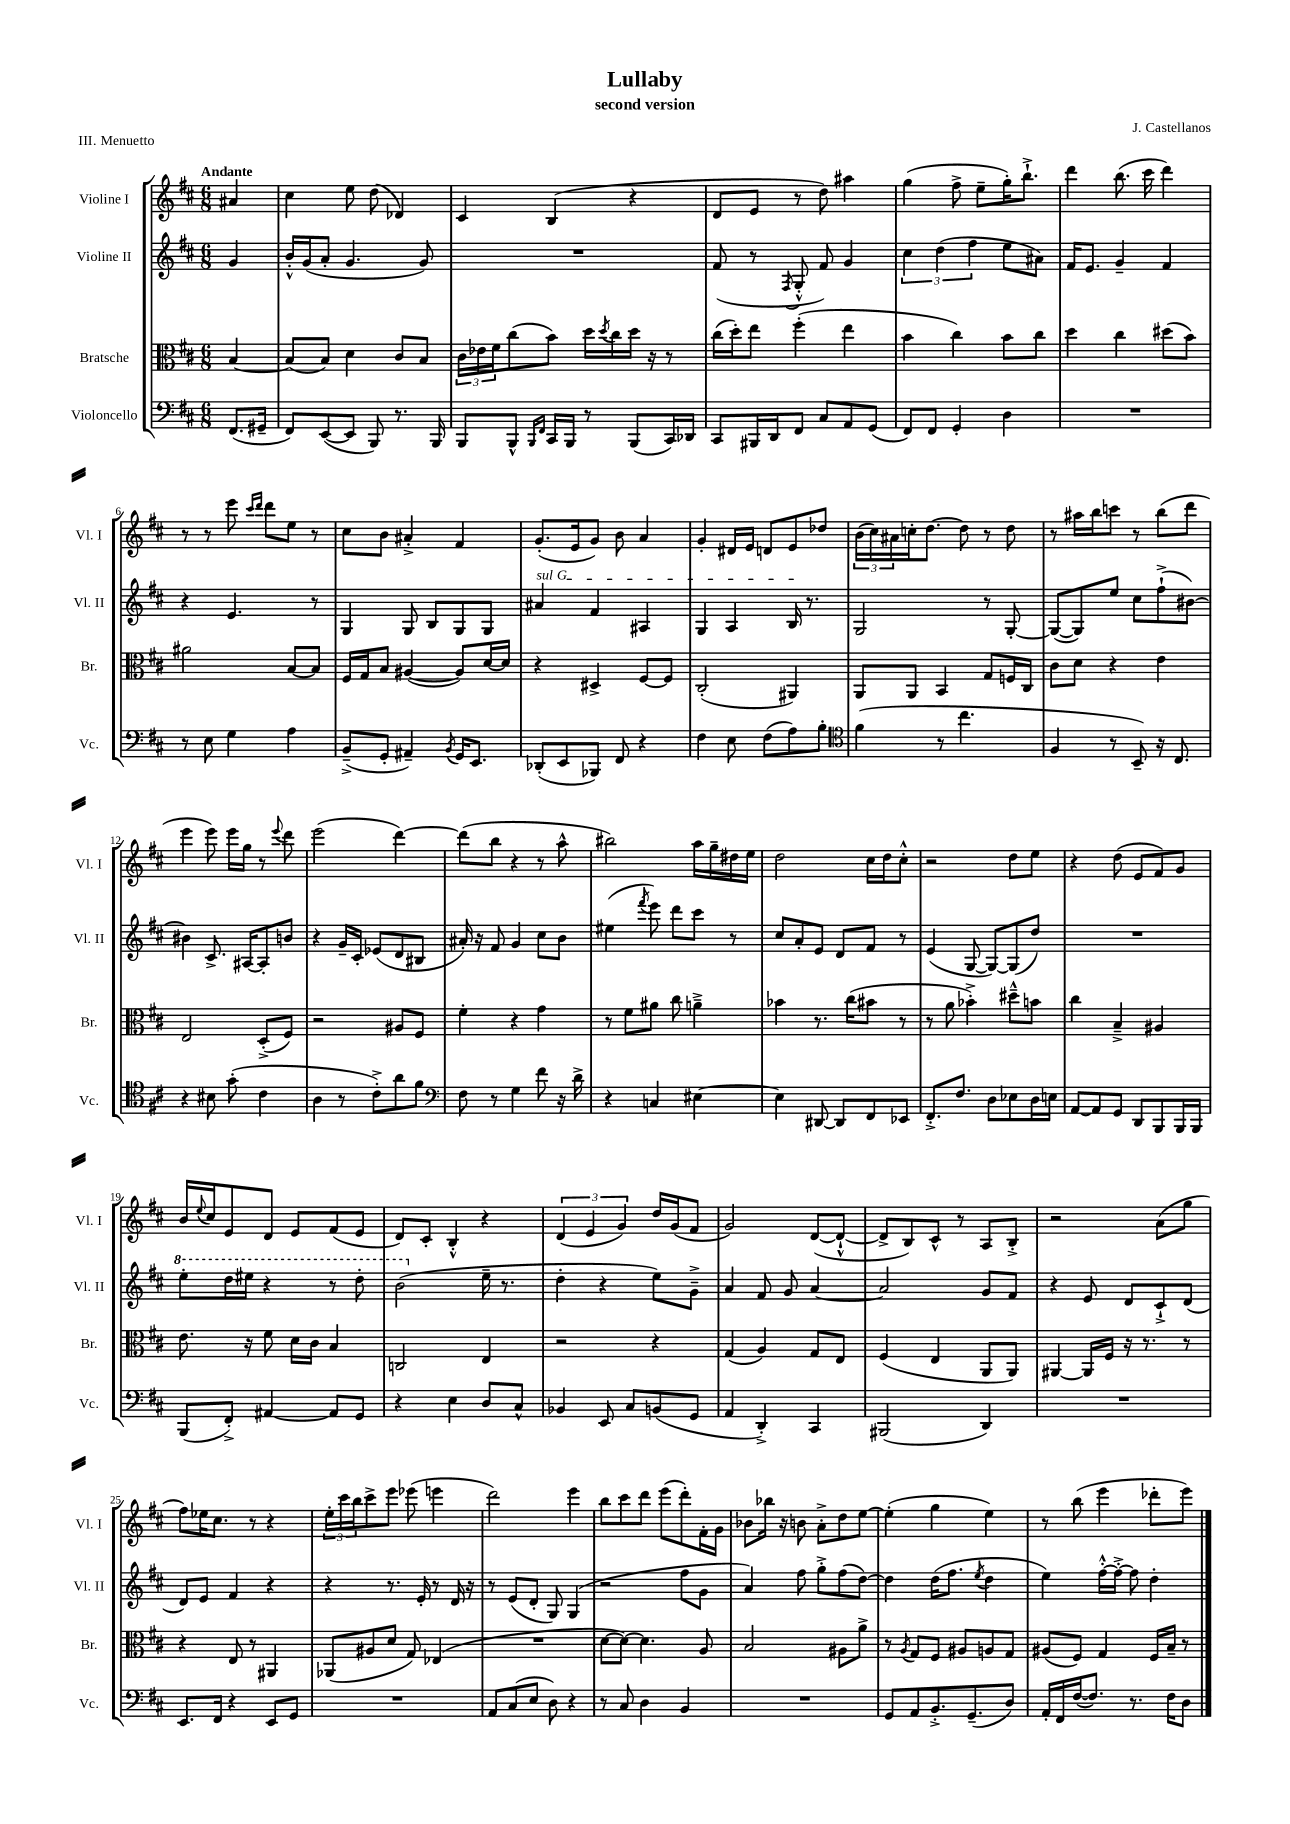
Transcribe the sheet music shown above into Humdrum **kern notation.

**kern	**kern	**kern	**kern
*staff4	*staff3	*staff2	*staff1
*clefF4	*clefC3	*clefG2	*clefG2
*k[f#c#]	*k[f#c#]	*k[f#c#]	*k[f#c#]
*M6/8	*M6/8	*M6/8	*M6/8
(8.FF#	[4B	4g	4a#
16GG#~	.	.	.
=	=	=	=
8FF#)	(8B]	16b'^^	4cc#
.	.	(16g	.
([8EE	8B)	8a'	.
8EE]	4d	4.g	8ee
8BBB)	.	.	(8dd
8.r	8c#	.	4d-)
.	8B	8g)	.
16BBB	.	.	.
=	=	=	=
8BBB	24c#	2.r	4c#
.	24e-	.	.
.	24f#	.	.
8BBB^^	(8cc#	.	.
16qqBBB	.	.	.
16qqFF#	.	.	.
16CC#	8b)	.	(4B
16BBB	.	.	.
8r	16dd	.	.
.	8qdd	.	.
.	16cc#	.	.
(8BBB	16dd	.	4r
.	16r	.	.
16CC#)	8r	.	.
16DD-	.	.	.
=	=	=	=
8CC#	(16cc#	(8f#	8d
.	16dd')	.	.
16BBB#	8ee	8r	8e
16DD	.	.	.
.	.	8qF#	.
8FF#	(4ff#'	8G'^^	8r
8C#	.	8f#)	8dd)
8AA	4ee	4g	4aa#
(8GG	.	.	.
=	=	=	=
8FF#)	4b	6cc#	(4gg
8FF#	.	.	.
.	.	(6dd	.
4GG'	4cc#)	.	8ff#^
.	.	6ff#	.
.	.	.	8ee~
4D	8b	8ee	16gg')
.	.	.	8.bb`^
.	8cc#	8a#)	.
=	=	=	=
2.r	4dd	16f#	4ddd
.	.	8.e	.
.	4cc#	4g~	(8.bb
.	.	.	16ccc#
.	(8dd#	4f#	4ddd)
.	8b)	.	.
=	=	=	=
8r	2a#	4r	8r
8E	.	.	8r
4G	.	4.e	8eee
.	.	.	16qqccc#
.	.	.	16qqddd
.	.	.	8ddd
4A	[8B	.	8ee
.	8B]	8r	8r
=	=	=	=
(8BB~^	16F#	4G	8cc#
.	16G	.	.
8GG'	8B	.	8b
4AA#~)	([4A#	8G	4a#'^
.	.	8B	.
8qBB	.	.	.
16GG	8A#])	8G	4f#
8.EE	.	.	.
.	[16d	8G	.
.	16d]	.	.
=	=	=	=
(8DD-'	4r	4a#	(8.g'
8EE	.	.	.
.	.	.	16e
8BBB-)	4D#^	4f#	8g)
8FF#	.	.	8b
4r	[8F#	4A#	4a
.	8F#]	.	.
=	=	=	=
4F#	(2C#'	4G	4g'
8E	.	4A	16d#
.	.	.	16e
(8F#	.	.	8d
8A)	4AA#)	16B	8e
.	.	8.r	.
8B'	.	.	8dd-
=	=	=	=
*clefC4	*	*	*
(4f#	8AA	2G	(24b
.	.	.	24cc#)
.	.	.	24a#
.	8AA	.	16cc'
.	.	.	[8.dd
8r	4BB	.	.
4.cc#	.	.	8dd]
.	8G	8r	8r
.	16F	[8G'	8dd
.	16C#	.	.
=	=	=	=
4F#	8c#	(8G_	8r
.	8d	8G])	16aa#
.	.	.	16bb
8r	4r	8ee	8ccc
8BB~)	.	8cc#	8r
16r	4e	(8ff#`^	(8bb
8.C#	.	.	.
.	.	[8b#)	8ddd
=	=	=	=
4r	2E	4b#]	4eee
8B#	.	8.c#^	8eee)
(8g'	.	.	16eee
.	.	[16A#	16gg
4c#	(8D'^	8A#']	8r
.	.	.	8qqeee
.	8F#)	8b	8ddd
=	=	=	=
4A	2r	4r	(2eee
8r	.	16g~	.
.	.	16c#'	.
8c#'^)	.	(8e-	.
8a	8A#	8d	[4ddd)
8f#	8F#	8B#	.
=	=	=	=
*clefF4	*	*	*
8F#	4f#'	16a#')	(8ddd]
.	.	16r	.
8r	.	8f#	8bb
4G	4r	4g	4r
8f#	4g	8cc#	8r
16r	.	8b	8aa^^
16d^	.	.	.
=	=	=	=
4r	8r	(4ee#	2bb#)
.	8f#	.	.
.	.	8qfff#	.
4C	8a#	8eee)	.
.	8cc#	8ddd	.
[4E#	4a~^	8ccc#	16aa
.	.	.	16gg~
.	.	8r	16dd#
.	.	.	16ee
=	=	=	=
4E#]	4b-	8cc#	2dd
.	.	8a'	.
[8DD#	8.r	8e	.
8DD#]	.	8d	.
.	(16cc#	.	.
8FF#	8b#	8f#	16cc#
.	.	.	16dd
8EE-	8r	8r	8cc#'^^
=	=	=	=
8.FF#'^	8r	(4e	2r
.	8a	.	.
8.F#	.	.	.
.	4b-'^)	[8G	.
8D	.	8G_)	.
8E-	8dd#~^^	(8G]	8dd
16D	8b	8dd)	8ee
16E	.	.	.
=	=	=	=
[8AA	4cc#	2.r	4r
8AA]	.	.	.
8GG	4B~^	.	(8dd
8DD	.	.	8e
8BBB	4A#	.	8f#)
16BBB	.	.	8g
16BBB	.	.	.
=	=	=	=
(8BBB	8.e	8eee'	16b
.	.	.	8qqee
.	.	.	16cc#
8FF#'^)	.	16ddd	8e
.	16r	16eee#	.
[4AA#	8f#	4r	8d
.	16d	.	8e
.	16c#	.	.
8AA#]	4B	8r	(8f#
8GG	.	8ddd'	8e
=	=	=	=
4r	2C	(2bb	8d)
.	.	.	8c#'
4E	.	.	4B'^^
8D	4E	16ee~	4r
.	.	8.r	.
8C#^^	.	.	.
=	=	=	=
4BB-	2r	4dd'	(6d
.	.	.	6e
8EE	.	4r	.
.	.	.	6g)
8C#	.	.	.
(8BB	4r	8ee)	16dd
.	.	.	(16g
8GG	.	8g~^	8f#
=	=	=	=
4AA	(4G	4a	2g)
4DD'^)	4A)	8f#	.
.	.	8g	.
4CC#	8G	[4a	([8d
.	8E	.	8d`^^_
=	=	=	=
(2BBB#	(4F#	2a]	8d^]
.	.	.	8B)
.	4E	.	8c#^^
.	.	.	8r
4DD)	8AA	8g	8A
.	8AA)	8f#	8B'^
=	=	=	=
2.r	[4AA#	4r	2r
.	16AA#]	8e	.
.	16F#	.	.
.	16r	8d	.
.	8.r	.	.
.	.	8c#`^	(8a
.	8r	(8d	8gg
=	=	=	=
8.EE	4r	8d)	8ff#)
.	.	8e	16ee-
16FF#	.	.	8.cc#
4r	8E	4f#	.
.	8r	.	8r
8EE	4AA#	4r	4r
8GG	.	.	.
=	=	=	=
2.r	(8AA-	4r	24ee'
.	.	.	24ccc#
.	.	.	24bb
.	8A#	.	8ccc#^
.	8d	8.r	8eee
.	8G)	.	(8eee-
.	.	16e'	.
.	(4E-	8r	4eee
.	.	16d	.
.	.	16r	.
=	=	=	=
8AA	2.r	8r	2ddd)
(8C#	.	(8e	.
8E	.	8d'	.
8D)	.	8G)	.
4r	.	(4G	4eee
=	=	=	=
8r	[8d	2r	8bb
8C#	8d_)	.	8ccc#
4D	4.d]	.	8ddd
.	.	.	(8eee
4BB	.	8ff#	8ddd')
.	8A	8g	16f#'
.	.	.	16g
=	=	=	=
2.r	2B	4a)	8b-
.	.	.	16bb-
.	.	.	16r
.	.	8ff#	8b
.	.	8gg'^	8a'^
.	8A#	(8ff#	8dd
.	8a^	[8dd)	[8ee
=	=	=	=
8GG	8r	4dd]	(4ee']
.	8qA	.	.
8AA	8G	.	.
8.BB'^	8F#	(16dd	4gg
.	.	8.ff#	.
.	8A#	.	.
(8.GG~	.	.	.
.	.	8qee	.
.	8A	4dd	4ee)
8D)	8G	.	.
=	=	=	=
16AA'	(8A#	4ee)	8r
16FF#	.	.	.
([16F#	8F#)	.	(8bb
8.F#])	.	.	.
.	4G	[16ff#'^^	4eee
.	.	16ff#'^_	.
8.r	.	8ff#]	.
.	16F#	4dd'	8ddd-'
16F#	16B~	.	.
8D	8r	.	8eee)
==	==	==	==
*-	*-	*-	*-
